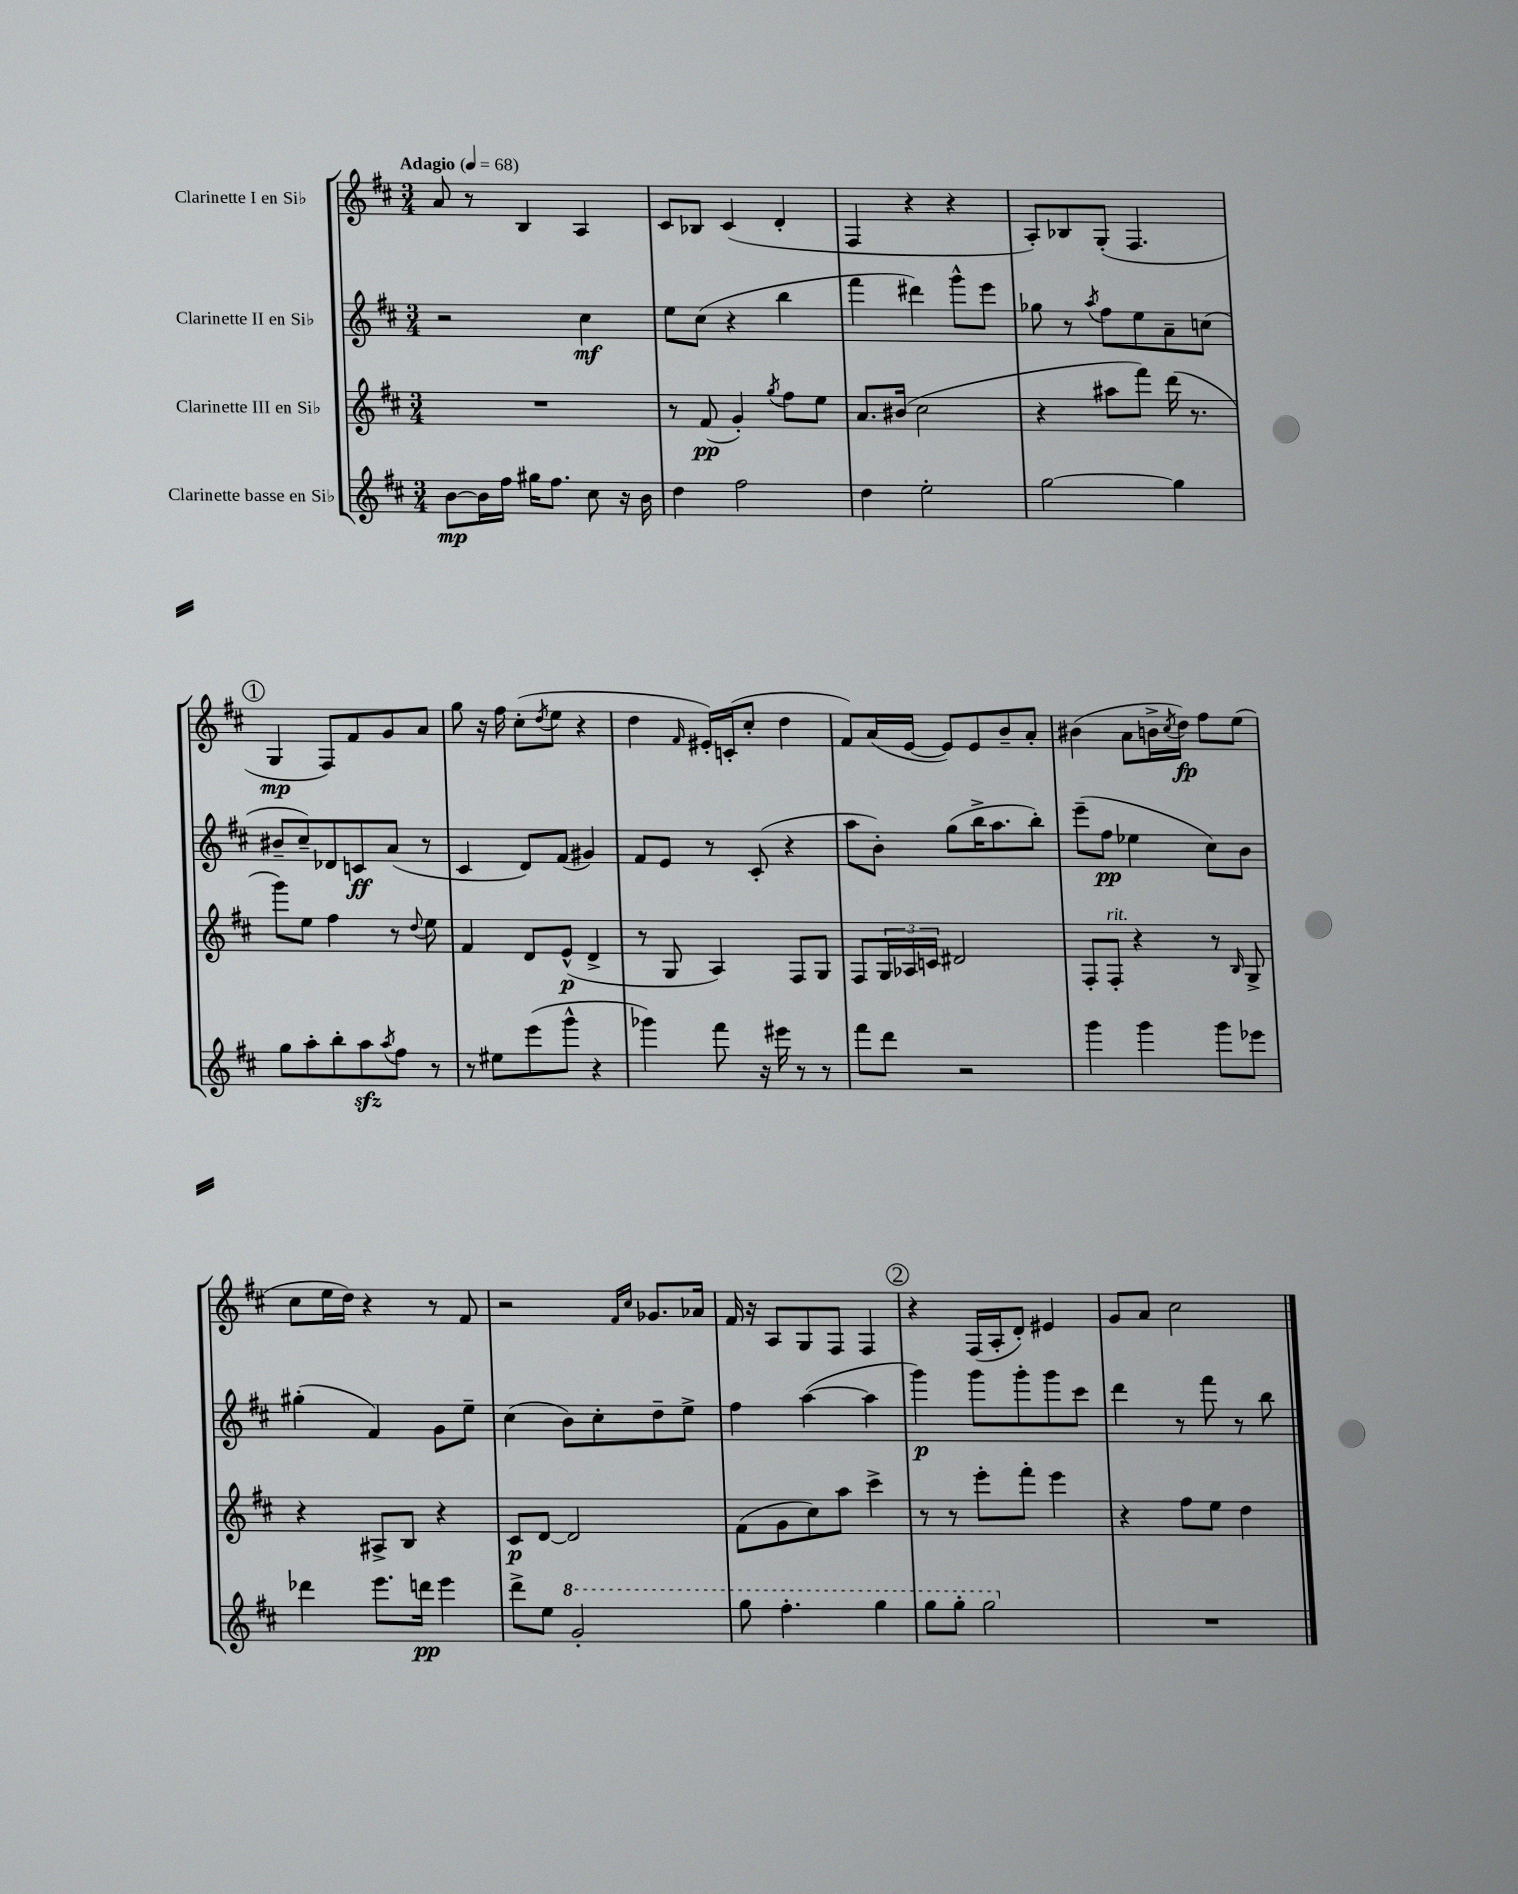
<<
\new StaffGroup <<
\new Staff = "s0" \with { instrumentName = "Clarinette I en Sib" } {
    \clef treble \key d \major \numericTimeSignature \time 3/4 \tempo "Adagio" 4 = 68
    a'8 r8 b4 a4 |
    cis'8 bes8 cis'4( d'4-. |
    fis4 r4 r4 |
    a8-.) bes8 g8-.( fis4. |
    \mark \markup { \circle "1" } g4\mp fis8) fis'8 g'8 a'8 |
    g''8 r16 fis''16 cis''8-.( \acciaccatura { d''8 } e''8 r4 |
    d''4 \grace { fis'16 } eis'16-.) c'16-.( cis''8-. d''4 |
    fis'8) a'16( e'16~ e'8) e'8 b'8-- a'8-. |
    bis'4( a'8 b'16-> \acciaccatura { cis''8 } d''16\fp) fis''8 e''8( |
    cis''8 e''16 d''16) r4 r8 fis'8 |
    r2 \grace { fis'16 cis''16 } ges'8. aes'16 |
    fis'16 r16 a8 g8 fis8 fis4 |
    \mark \markup { \circle "2" } r4 fis16( a16-. d'8-.) eis'4 |
    g'8 a'8 cis''2 \bar "|." |
}
\new Staff = "s1" \with { instrumentName = "Clarinette II en Sib" } {
    \clef treble \key d \major \numericTimeSignature \time 3/4
    r2 cis''4\mf |
    e''8 cis''8( r4 b''4 |
    fis'''4 dis'''4) g'''8-^ e'''8 |
    ges''8 r8 \acciaccatura { a''8 } fis''8 e''8 a'8-- c''8( |
    \mark \markup { \circle "1" } bis'8-- cis''8--) des'8 c'8\ff a'8( r8 |
    cis'4 d'8) fis'8( gis'4) |
    fis'8 e'8 r8 cis'8-.( r4 |
    a''8 b'8-.) g''8( b''16-> a''8. b''8-.) |
    e'''8--( fis''8\pp ees''4 cis''8) b'8 |
    gis''4-.( fis'4) g'8 e''8-- |
    cis''4( b'8) cis''8-. d''8-- e''8-> |
    fis''4 a''4~( a''4 |
    \mark \markup { \circle "2" } g'''4\p) g'''8 g'''8-. g'''8 cis'''8 |
    d'''4 r8 fis'''8 r8 b''8 \bar "|." |
}
\new Staff = "s2" \with { instrumentName = "Clarinette III en Sib" } {
    \clef treble \key d \major \numericTimeSignature \time 3/4
    R2. |
    r8 fis'8\pp( g'4-.) \acciaccatura { g''8 } fis''8 e''8 |
    a'8. bis'16( cis''2 |
    r4 ais''8 fis'''8) d'''16( r8. |
    \mark \markup { \circle "1" } g'''8) e''8 fis''4 r8 \appoggiatura { d''8 } e''8 |
    fis'4 d'8 e'8-^\p( d'4-> |
    r8 g8 a4) fis8 g8 |
    fis8 \tuplet 3/2 { g16 aes16 c'16 } dis'2 |
    fis8-. fis8-.^\markup { \italic "rit." } r4 r8 \grace { b16 } g8-> |
    r4 ais8-> b8 r4 |
    cis'8\p d'8~ d'2 |
    fis'8( g'8 cis''8) a''8 cis'''4-> |
    \mark \markup { \circle "2" } r8 r8 e'''8-. fis'''8-. e'''4 |
    r4 fis''8 e''8 d''4 \bar "|." |
}
\new Staff = "s3" \with { instrumentName = "Clarinette basse en Sib" } {
    \clef treble \key d \major \numericTimeSignature \time 3/4
    b'8~\mp b'16 fis''16 gis''16 fis''8. cis''8 r16 b'16 |
    d''4 fis''2 |
    d''4 e''2-. |
    g''2~ g''4 |
    \mark \markup { \circle "1" } g''8 a''8-. b''8-. a''8\sfz \acciaccatura { a''8 } fis''8 r8 |
    r8 eis''8 e'''8( g'''8-^ r4 |
    ges'''4) fis'''8 r16 eis'''16 r8 r8 |
    fis'''8 d'''8 r2 |
    g'''4 g'''4 g'''8 ees'''8 |
    des'''4 e'''8. d'''16\pp e'''4 |
    d'''8-> e''8 \ottava #1 g''2-. |
    g'''8 fis'''4.-. g'''4 |
    \mark \markup { \circle "2" } g'''8 g'''8-. g'''2 \ottava #0 |
    R2. \bar "|." |
}
>>
>>
\layout { \context { \Score \remove "Bar_number_engraver" } }
